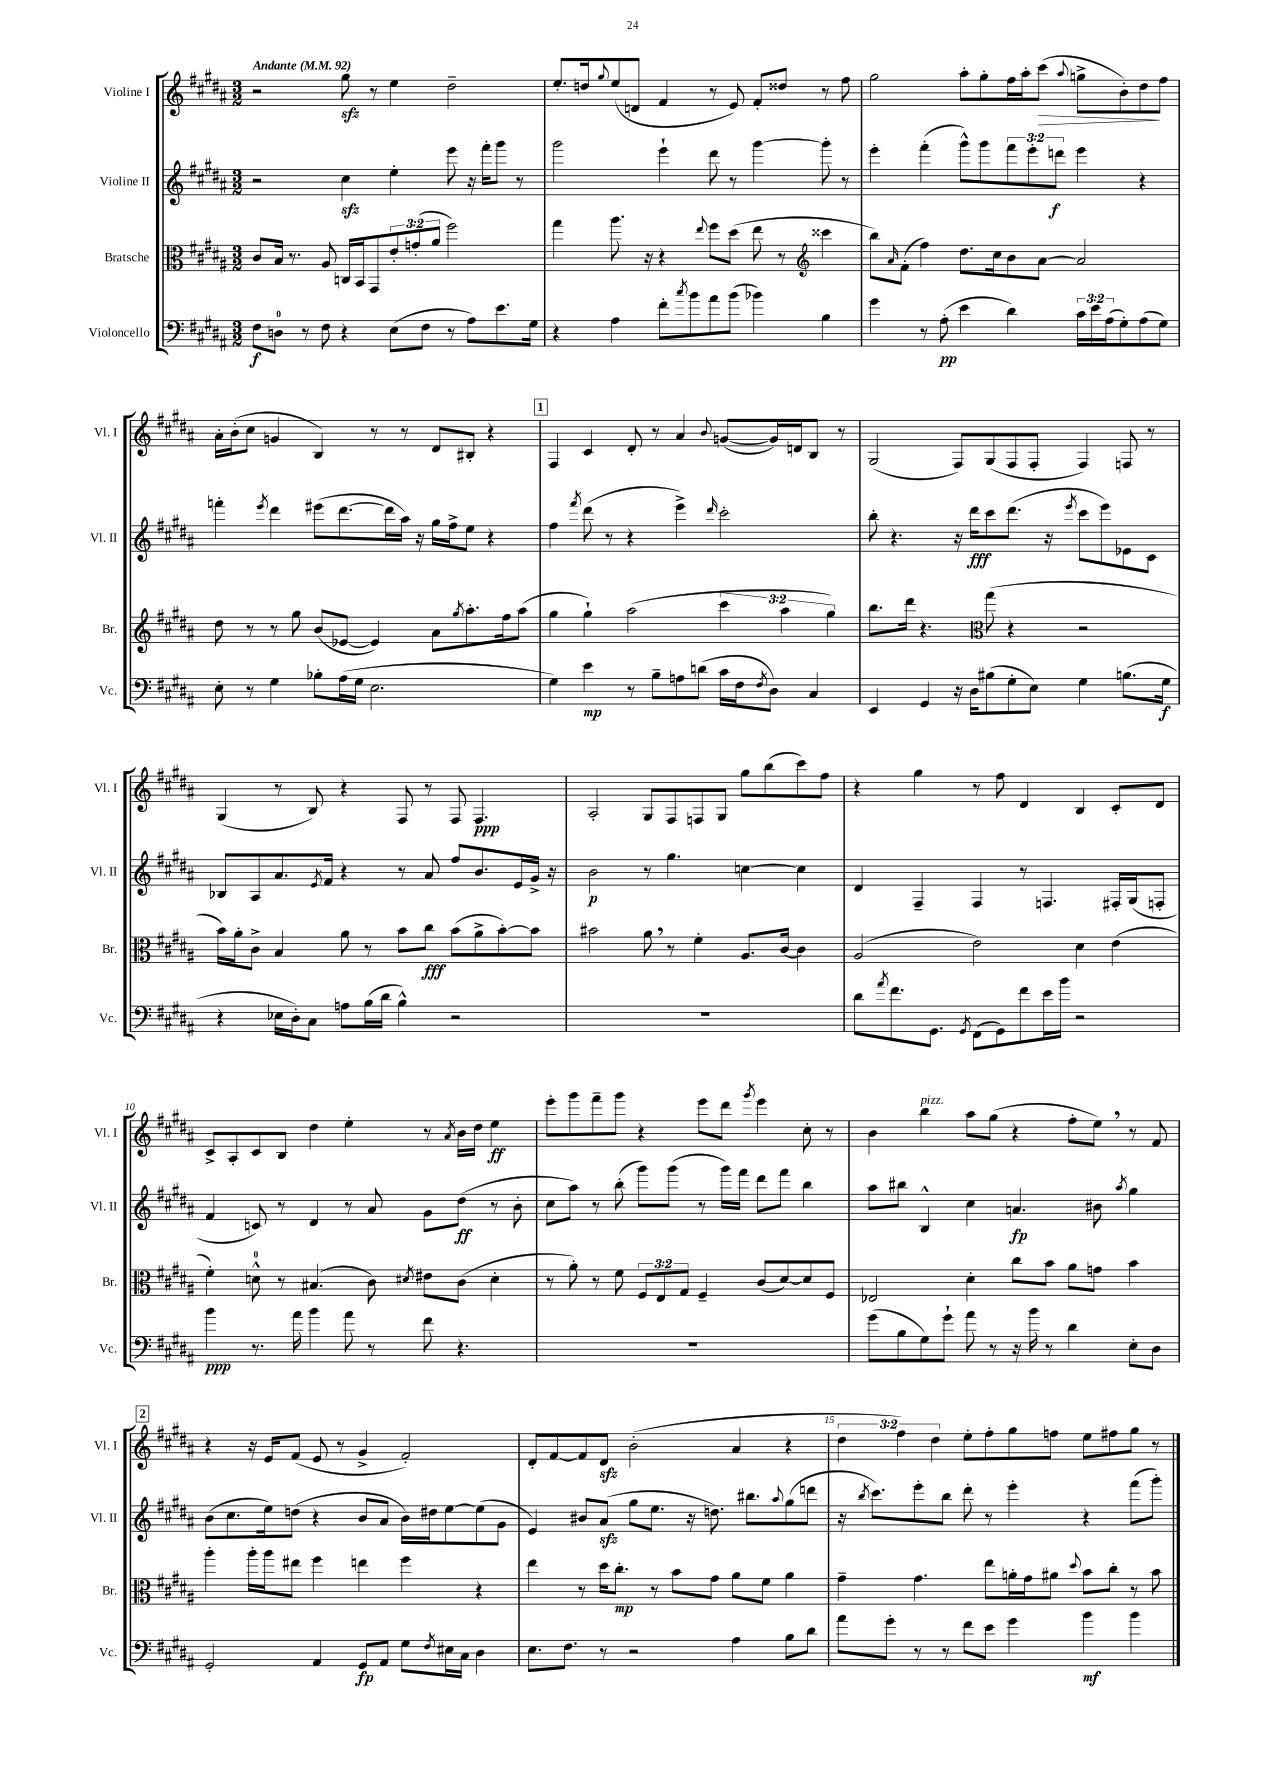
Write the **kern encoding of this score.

**kern	**dynam	**kern	**dynam	**kern	**dynam	**kern	**dynam
*part4	*part4	*part3	*part3	*part2	*part2	*part1	*part1
*staff4	*staff4	*staff3	*staff3	*staff2	*staff2	*staff1	*staff1
*I"Violoncello	*	*I"Bratsche	*	*I"Violine II	*	*I"Violine I	*
*I'Vc.	*	*I'Br.	*	*I'Vl. II	*	*I'Vl. I	*
*clefF4	*	*clefC3	*	*clefG2	*	*clefG2	*
*k[f#c#g#d#a#]	*	*k[f#c#g#d#a#]	*	*k[f#c#g#d#a#]	*	*k[f#c#g#d#a#]	*
*M3/2	*	*M3/2	*	*M3/2	*	*M3/2	*
*MM92	*	*MM92	*	*MM92	*	*MM92	*
=1	=1	=1	=1	=1	=1	=1	=1
!	!	!	!	!	!	!LO:TX:a:B:t=Andante	!
8F#\L	f	8c#/L	.	2r	.	2r	.
8Dn\J	.	16B/Jk	.	.	.	.	.
.	.	8.r	.	.	.	.	.
8r	.	.	.	.	.	.	.
8F#\	.	8A#/	.	.	.	.	.
4r	.	16Cn/LL	.	4cc#zz\	.	8gg#zz\	.
.	.	16BB/J	.	.	.	.	.
.	.	8GG#/	.	.	.	8r	.
(8E\L	.	12e'/	.	4ee'\	.	4ee\	.
.	.	(12gn'/	.	.	.	.	.
8F#\J	.	.	.	.	.	.	.
.	.	12a#/J	.	.	.	.	.
8r	.	2ff#\)	.	8eee\	.	2dd#~\	.
8A#\L)	.	.	.	16r	.	.	.
.	.	.	.	16fff#'\KL	.	.	.
8.e\	.	.	.	8ggg#\J	.	.	.
.	.	.	.	8r	.	.	.
16G#\Jk	.	.	.	.	.	.	.
=2	=2	=2	=2	=2	=2	=2	=2
4r	.	4gg#\	.	2ggg#\	.	8.ee'/L	.
.	.	.	.	.	.	16ddn/k	.
.	.	.	.	.	.	8qqgg#/	.
4A#\	.	8.aa#\	.	.	.	(8ee/	.
.	.	.	.	.	.	8dn/J	.
.	.	16r	.	.	.	.	.
8f#'\L	.	4r	.	4eee`\	.	4f#/	.
8qcc#/	.	.	.	.	.	.	.
8b\	.	.	.	.	.	.	.
.	.	8qqee/	.	.	.	.	.
8a#\	.	8ff#\L	.	8ddd#\	.	8r	.
(8b\J	.	(8dd#\J	.	8r	.	8e/)	.
4b-X\)	.	8ee\	.	[4ggg#\	.	8f#'/L	.
.	.	8r	.	.	.	8dd##X/J	.
*	*	*clefG2	*	*	*	*	*
4B\	.	4ccc##X\	.	8ggg#'\]	.	8r	.
.	.	.	.	8r	.	8ff#\	.
=3	=3	=3	=3	=3	=3	=3	=3
4g#\	.	8bb\L)	.	4eee'\	.	2gg#\	.
.	.	16qqa#/	.	.	.	.	.
.	.	(8f#'\J	.	.	.	.	.
8r	.	4ff#\)	.	(4fff#'\	.	.	.
(8A#'\	pp	.	.	.	.	.	.
4e\	.	8.dd#\L	.	8ggg#^^\L)	.	8aa#'\L	.
.	.	.	.	8ggg#\	.	8gg#'\	.
.	.	16cc#\k	.	.	.	.	.
4d#\)	.	8b\	.	12fff#\	.	16ff#\L	.
.	.	.	.	.	.	16aa#'\J	.
.	.	.	.	12eee'\	.	.	.
!	!	!	!	!	!	!	!LO:HP:b
.	.	[8a#\J	.	.	.	(8ccc#\J	>
.	.	.	.	12dddn\J	f	.	.
.	.	.	.	.	.	8qqaa#/	.
24c#\LL	.	2a#/]	.	4eee\	.	8ggn^\L	.
24e\	.	.	.	.	.	.	.
(24A#\J	.	.	.	.	.	.	.
8G#'\)	.	.	.	.	.	8b'\)	.
(8A#\	.	.	.	4r	.	8dd#\	.
8G#\J)	.	.	.	.	.	8ff#\J	]
!!LO:LB:g=z
=4	=4	=4	=4	=4	=4	=4	=4
8E'\	.	8dd#\	.	4fffn'\	.	16a#'\LL	.
.	.	.	.	.	.	(16b'\J	.
8r	.	8r	.	.	.	8cc#\J	.
.	.	.	.	8qeee/	.	.	.
4G#\	.	8r	.	4ddd#\	.	4gn/	.
.	.	8gg#\	.	.	.	.	.
8B-X'\L	.	(8b/L	.	(8eee#X\L	.	4B/)	.
(16A#\L	.	[8e-X/J	.	[8.ddd#\	.	.	.
16G#\JJ	.	.	.	.	.	.	.
2.E\	.	4e-/])	.	.	.	8r	.
.	.	.	.	16ddd#\L]	.	.	.
.	.	.	.	16aa#\JJ)	.	8r	.
.	.	.	.	16r	.	.	.
.	.	8a#\L	.	16gg#\LL	.	8d#/L	.
.	.	.	.	16ff#^\J	.	.	.
.	.	8qgg#/	.	.	.	.	.
.	.	8.aa#'\	.	8ee\J	.	8B#X'/J	.
.	.	.	.	4r	.	4r	.
.	.	16ff#\k	.	.	.	.	.
.	.	(8aa#\J	.	.	.	.	.
!!LO:REH:place=s1:t=1
=5	=5	=5	=5	=5	=5	=5	=5
4G#\)	.	4gg#\	.	4ff#\	.	4F#/	.
.	.	.	.	8qfff#/	.	.	.
4e\	mp	4gg#`\)	.	(8ddd#\	.	4c#/	.
.	.	.	.	8r	.	.	.
8r	.	(2aa#\	.	4r	.	8d#'/	.
8B~\L	.	.	.	.	.	8r	.
8An\	.	.	.	4eee^\)	.	4a#/	.
(8dn\J	.	.	.	.	.	.	.
.	.	.	.	16qqddd#/	.	8qqb/	.
16c#\LL	.	6ccc#\	.	2ccc#'\	.	([8gn/L	.
16F#\J	.	.	.	.	.	.	.
8qF#/	.	.	.	.	.	.	.
8D#\J)	.	.	.	.	.	16g/L])	.
.	.	6aa#\	.	.	.	.	.
.	.	.	.	.	.	16dn/J	.
4C#/	.	.	.	.	.	8B/J	.
.	.	6gg#\)	.	.	.	.	.
.	.	.	.	.	.	8r	.
=6	=6	=6	=6	=6	=6	=6	=6
4EE/	.	8.bb\L	.	8bb'\	.	(2G#/	.
.	.	.	.	4.r	.	.	.
.	.	16ddd#\Jk	.	.	.	.	.
4GG#/	.	4.r	.	.	.	.	.
16r	.	.	.	16r	.	8F#/L)	.
16D#\KL	.	.	.	16ddd#\KL	fff	.	.
*	*	*clefC3	*	*	*	*	*
(8B#X\	.	(8gg#\	.	8ccc#\	.	(8G#/	.
8G#'\	.	4r	.	(8.ddd#\J	.	8F#/	.
8E\J)	.	.	.	.	.	8F#'/J	.
.	.	.	.	16r	.	.	.
.	.	.	.	8qeee/	.	.	.
4G#\	.	2r	.	8ccc#\L	.	4F#/)	.
.	.	.	.	8eee\)	.	.	.
(8.Bn\L	.	.	.	8e-X\	.	8Fn/	.
.	.	.	.	8c#\J	.	8r	.
16G#\Jk	f	.	.	.	.	.	.
!!LO:LB:g=z
=7	=7	=7	=7	=7	=7	=7	=7
4r	.	16b\LL)	.	8B-X/L	.	(4G#/	.
.	.	16a#'\J	.	.	.	.	.
.	.	8c#^\J	.	8A#/	.	.	.
16E-X\LL	.	4B/	.	8.a#/	.	8r	.
16D#'\J)	.	.	.	.	.	.	.
8C#\J	.	.	.	.	.	8B/)	.
.	.	.	.	8qe/	.	.	.
.	.	.	.	16f#/Jk	.	.	.
8An\L	.	8a#\	.	4r	.	4r	.
(16B\L	.	8r	.	.	.	.	.
16d#\JJ	.	.	.	.	.	.	.
4B^^\)	.	8b\L	.	8r	.	8F#/	.
.	.	8cc#\J	fff	8a#/	.	8r	.
2r	.	(8b\L	.	8ff#/L	.	8F#/	.
.	.	8a#^\	.	8.b/	.	4.F#/	ppp
.	.	[8b'\)	.	.	.	.	.
.	.	.	.	16e/L	.	.	.
.	.	8b\J]	.	16g#^/JJ	.	.	.
.	.	.	.	16r	.	.	.
=8	=8	=8	=8	=8	=8	=8	=8
1.r	.	2b#X\	.	2b\	p	2A#'/	.
.	.	8a#,\	.	8r	.	8G#/L	.
.	.	8r	.	4.gg#\	.	8F#/	.
.	.	4f#'\	.	.	.	8Fn/	.
.	.	.	.	.	.	8G#/J	.
.	.	8.A#/L	.	[4ccn\	.	8gg#\L	.
.	.	.	.	.	.	(8bb\	.
.	.	[16c#/Jk	.	.	.	.	.
.	.	4c#\]	.	4cc\]	.	8ccc#\)	.
.	.	.	.	.	.	8ff#\J	.
=9	=9	=9	=9	=9	=9	=9	=9
8d#\L	.	(2A#/	.	4d#/	.	4r	.
8qa#/	.	.	.	.	.	.	.
8.f#\	.	.	.	.	.	.	.
.	.	.	.	4F#~/	.	4gg#\	.
8.GG#\J	.	.	.	.	.	.	.
8qGG#/	.	.	.	.	.	.	.
(8FF#\L	.	2e\)	.	4F#/	.	8r	.
8GG#\)	.	.	.	.	.	8ff#\	.
8f#\	.	.	.	8r	.	4d#/	.
16e\L	.	.	.	4.Fn/	.	.	.
16b\JJ	.	.	.	.	.	.	.
2r	.	4d#\	.	.	.	4B/	.
.	.	(4e\	.	16F#X'/LL	.	8c#'/L	.
.	.	.	.	(16G#/J	.	.	.
.	.	.	.	8Fn'/J	.	8d#/J	.
!!LO:LB:g=z
=10	=10	=10	=10	=10	=10	=10	=10
4b\	ppp	4f#'\)	.	4f#/	.	8c#^/L	.
.	.	.	.	.	.	8A#'/	.
8.r	.	8dn^^\	.	8cn/)	.	8c#/	.
.	.	8r	.	8r	.	8B/J	.
16a#\	.	.	.	.	.	.	.
4b\	.	(4.B#X/	.	4d#/	.	4dd#\	.
8a#\	.	.	.	8r	.	4ee'\	.
8r	.	8c#\)	.	8a#/	.	.	.
.	.	8qd#X/	.	.	.	.	.
8f#\	.	8e#X\L	.	8g#\L	.	8r	.
.	.	.	.	.	.	8qa#/	.
4.r	.	(8c#\J	.	(8dd#\J	ff	16b\LL	.
.	.	.	.	.	.	16dd#\JJ	.
.	.	4d#'\	.	8r	.	4ee\	ff
.	.	.	.	8b'\	.	.	.
=11	=11	=11	=11	=11	=11	=11	=11
1.r	.	8r	.	8cc#\L	.	8eee'\L	.
.	.	8a#'\)	.	8aa#\J)	.	8ggg#\	.
.	.	8r	.	8r	.	8fff#~\	.
.	.	8f#\	.	(8bb'\	.	8ggg#\J	.
.	.	12F#/L	.	8ggg#\L)	.	4r	.
.	.	12E/	.	.	.	.	.
.	.	.	.	(8ggg#\J	.	.	.
.	.	12G#/J	.	.	.	.	.
.	.	4F#~/	.	8r	.	8eee\L	.
.	.	.	.	16ggg#\LL)	.	8ddd#\J	.
.	.	.	.	16fff#\JJ	.	.	.
.	.	.	.	.	.	8qggg#/	.
.	.	(8c#/L	.	8ddd#\L	.	4eee\	.
.	.	[8d#/)	.	8fff#\J	.	.	.
.	.	8d#/]	.	4bb\	.	8cc#'\	.
.	.	8F#/J	.	.	.	8r	.
=12	=12	=12	=12	=12	=12	=12	=12
(8g#\L	.	2E-X/	.	8aa#\L	.	4b\	.
8B\	.	.	.	8bb#X\J	.	.	.
!	!	!	!	!	!	!LO:TX:a:i:t=pizz.	!
8G#\)	.	.	.	4B^^/	.	4bb\	.
8g#`\J	.	.	.	.	.	.	.
8a#\	.	4d#'\	.	4cc#\	.	8aa#\L	.
8r	.	.	.	.	.	(8gg#\J	.
16r	.	8cc#\L	.	4.an/	fp	4r	.
16b\	.	.	.	.	.	.	.
8r	.	8b\J	.	.	.	.	.
4d#\	.	8a#\L	.	.	.	8ff#'\L	.
.	.	8gn\J	.	8b#X\	.	8ee,\J)	.
.	.	.	.	8qaa#/	.	.	.
8E'\L	.	4b\	.	4gg#\	.	8r	.
8D#\J	.	.	.	.	.	8f#/	.
!!LO:LB:g=z
!!LO:REH:place=s1:t=2
=13	=13	=13	=13	=13	=13	=13	=13
2GG#'/	.	4aa#'\	.	(8b\L	.	4r	.
.	.	.	.	8.cc#\	.	.	.
.	.	16aa#'\LL	.	.	.	16r	.
.	.	16aa#\J	.	16ee\k)	.	16e/KL	.
.	.	8ee#X\J	.	(8ddn\J	.	(8f#/J	.
4AA#/	.	4ff#\	.	4r	.	8e/	.
.	.	.	.	.	.	8r	.
8GG#/L	fp	4een\	.	8b/L	.	4g#^/	.
8AA#/J	.	.	.	8a#/J	.	.	.
8G#\L	.	4ff#\	.	16b\LL)	.	2f#'/)	.
.	.	.	.	16dd#X\J	.	.	.
8qF#/	.	.	.	.	.	.	.
16E#X\L	.	.	.	[8ee\	.	.	.
16C#\JJ	.	.	.	.	.	.	.
4D#\	.	4r	.	(8ee\]	.	.	.
.	.	.	.	8g#\J	.	.	.
=14	=14	=14	=14	=14	=14	=14	=14
8.E\L	.	4ee\	.	4e/)	.	8d#'/L	.
.	.	.	.	.	.	[8f#/	.
8.F#\J	.	.	.	.	.	.	.
.	.	8r	.	8b#X/L	.	8f#/]	.
8r	.	16dd#\KL	.	(8a#zz/J	.	8d#zz/J	.
.	.	8.cc#'\J	mp	.	.	.	.
2r	.	.	.	8gg#\L	.	(2b'\	.
.	.	8r	.	8.ee\J	.	.	.
.	.	8b\L	.	.	.	.	.
.	.	.	.	16r	.	.	.
.	.	8g#\J	.	8.ddn\)	.	.	.
4A#\	.	8a#\L	.	.	.	4a#/	.
.	.	.	.	8.bb#X\L	.	.	.
.	.	8f#\J	.	.	.	.	.
.	.	.	.	8qqaa#/	.	.	.
8B\L	.	4a#\	.	(8gg#\	.	4r	.
8d#\J	.	.	.	8dddn\J	.	.	.
=15	=15	=15	=15	=15	=15	=15	=15
8a#\L	.	4g#~\	.	16r	.	6dd#\	.
.	.	.	.	8qbb/	.	.	.
.	.	.	.	8.ccc#\L)	.	.	.
8g#'\J	.	.	.	.	.	.	.
.	.	.	.	.	.	6ff#\)	.
8r	.	4.g#\	.	8eee'\	.	.	.
.	.	.	.	.	.	6dd#\	.
8r	.	.	.	8bb\J	.	.	.
8f#\L	.	.	.	8ddd#'\	.	8ee'\L	.
8e\J	.	8ee\L	.	8r	.	8ff#'\	.
4g#\	.	16an'\L	.	4eee'\	.	8gg#\	.
.	.	16g#\J	.	.	.	.	.
.	.	8a#X\J	.	.	.	8ffn\J	.
.	.	8qqdd#/	.	.	.	.	.
4b\	mf	8b\L	.	4r	.	8ee\L	.
.	.	8cc#'\J	.	.	.	8ff#X\	.
4b\	.	8r	.	(8fff#\L	.	8gg#\J	.
.	.	8b\	.	8ggg#'\J)	.	8r	.
==	==	==	==	==	==	==	==
*-	*-	*-	*-	*-	*-	*-	*-
